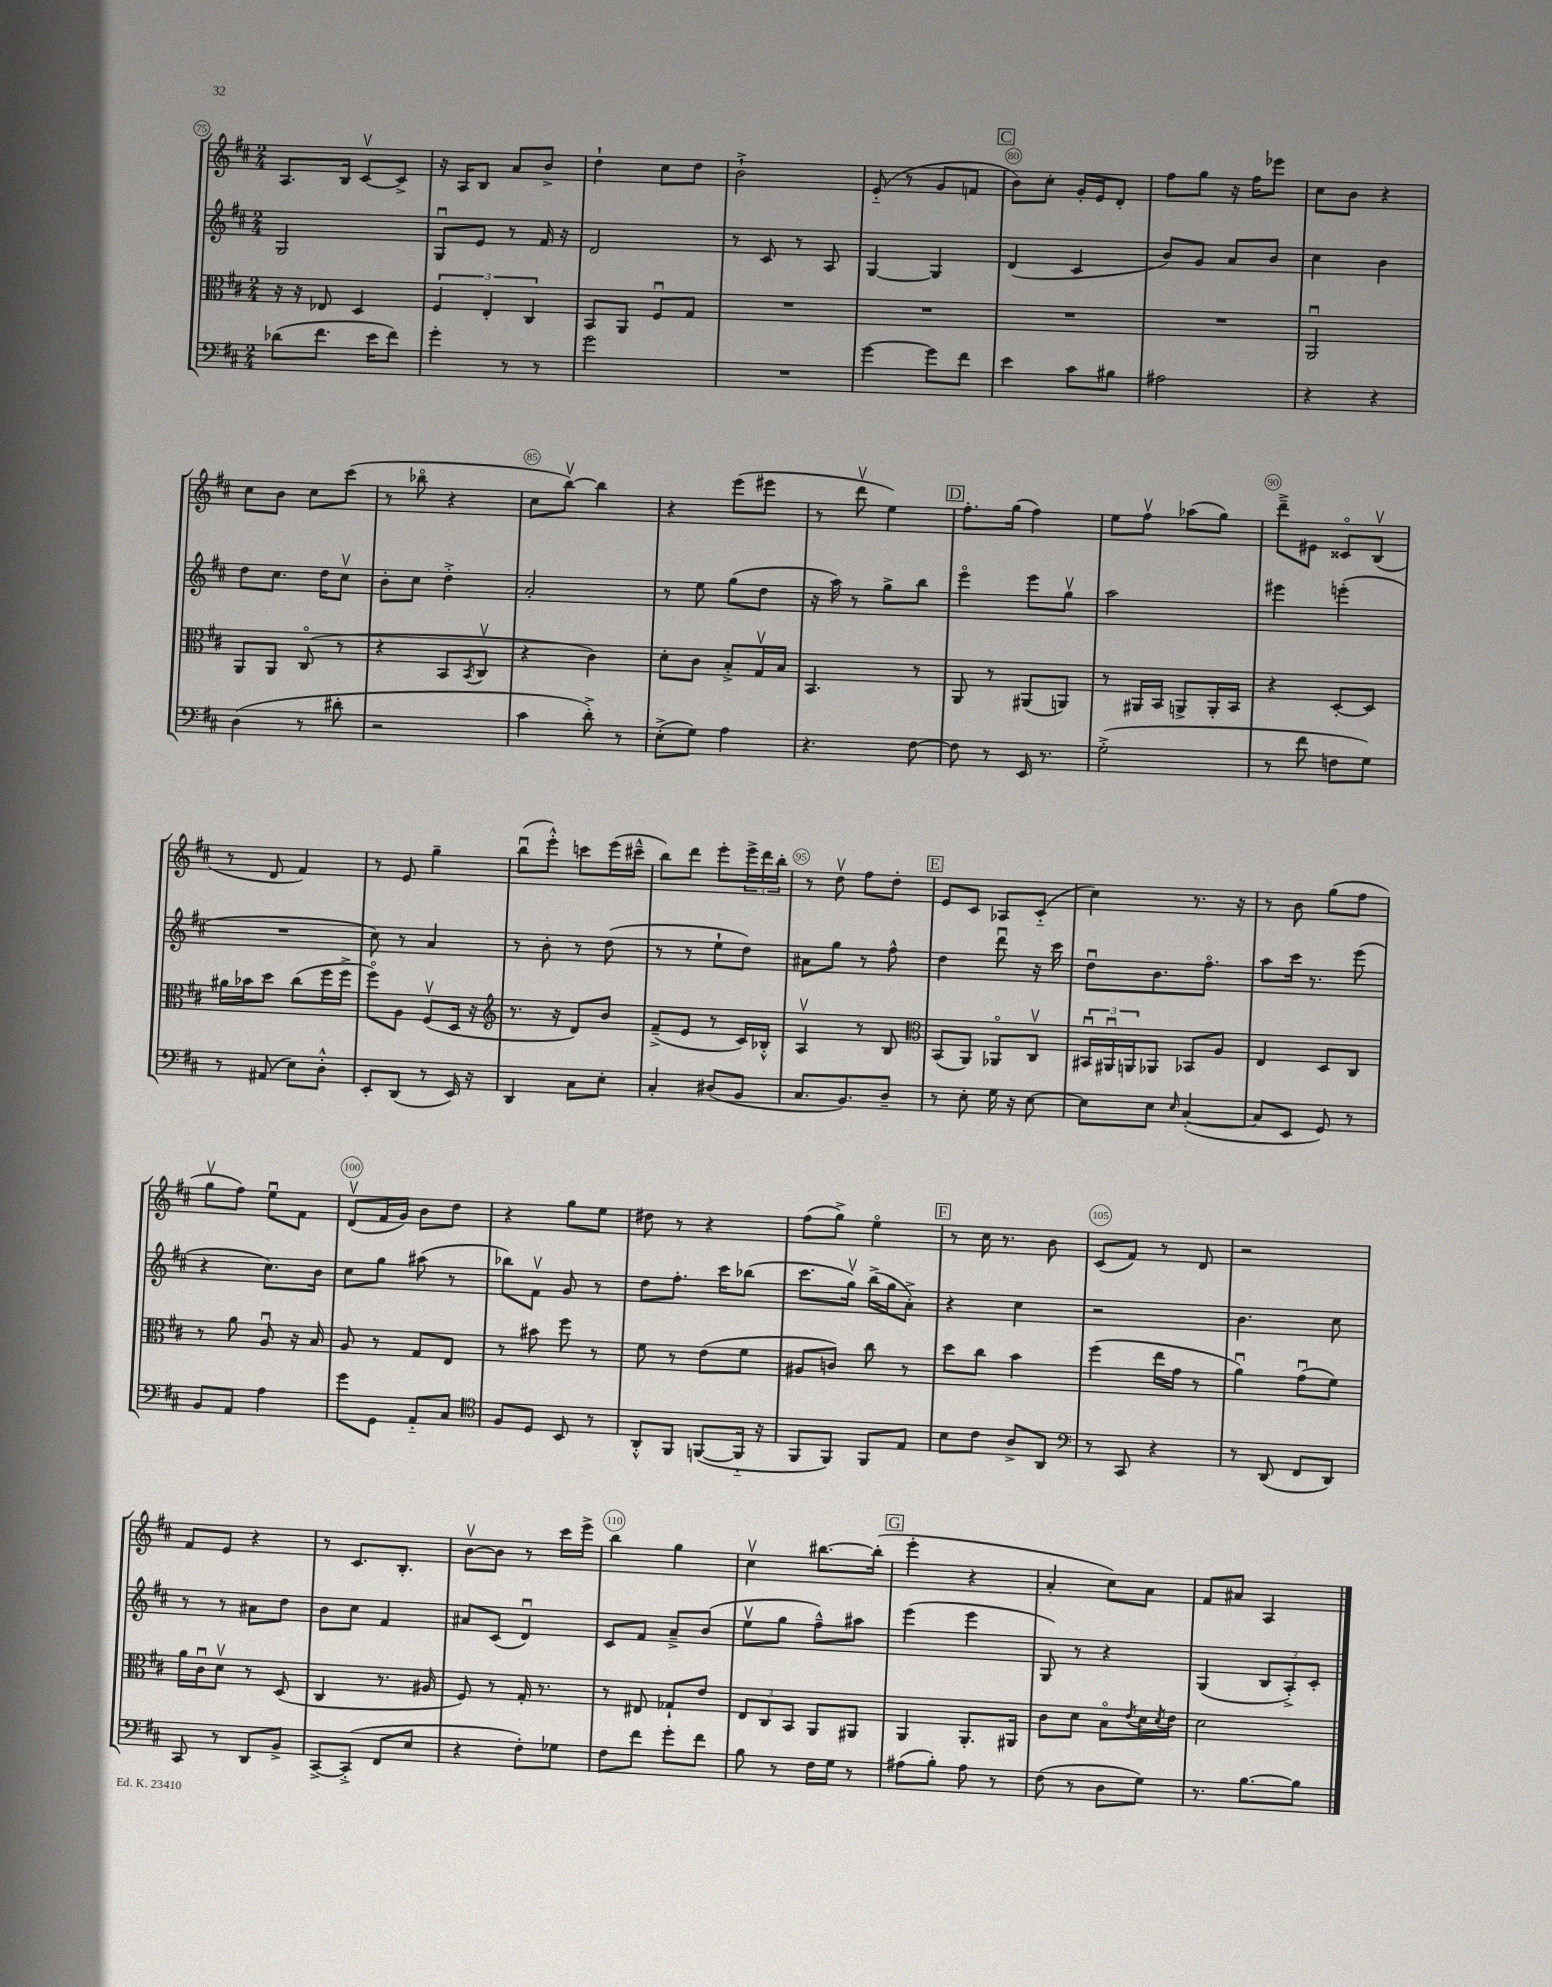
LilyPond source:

<<
\new StaffGroup <<
\new Staff = "s0" {
    \clef treble \key d \major \numericTimeSignature \time 2/4
    a8. b16 cis'8~\upbow cis'8-> |
    r16 a16 b8 a'8 b'8-> |
    d''4-! cis''8 d''8 |
    b'2-!-> |
    e'8-_( r8 g'8 f'8 |
    \mark \markup { \box "C" } b'8) cis''8-. g'16-. e'16 d'8-. |
    fis''8 g''8 r16 fis''16 ees'''8 |
    cis''8 b'8 r4 |
    cis''8 b'8 cis''8 cis'''8( |
    r8 bes''8\flageolet r4 |
    cis''8 b''8~\upbow) b''4 |
    r4 e'''8( eis'''8 |
    r8 d'''8\upbow e''4) |
    \mark \markup { \box "D" } fis''8.-. g''16( fis''4) |
    e''8 fis''8\upbow aes''8( g''8) |
    d'''8---> eis'8 cisis'8\flageolet b8\upbow( |
    r8 d'8 fis'4) |
    r8 e'8 g''4-- |
    b''8\downbow( e'''8-.-^) c'''8 e'''16( cis'''16---^ |
    b''8) d'''8 e'''8-. \tuplet 3/2 { e'''16-> d'''16 b''16-. } |
    r8 d''8\upbow fis''8 d''8-. |
    \mark \markup { \box "E" } e'8 cis'8 aes8 cis'8-_( |
    cis''4) r8. r16 |
    r8 b'8 g''8( fis''8 |
    g''8\upbow fis''8) e''8\downbow fis'8 |
    d'8\upbow( fis'16 g'16) b'8 d''8 |
    r4 g''8 e''8 |
    dis''8 r8 r4 |
    fis''8( g''8->) e''4\flageolet |
    \mark \markup { \box "F" } r8 cis''16 r8. b'8 |
    cis'8( fis'8) r8 d'8 |
    r2 |
    fis'8 e'8 r4 |
    r8 cis'8. b8.-. |
    b'8~\upbow b'8 r8 cis'''16 e'''16-> |
    b''4 g''4 |
    cis''4\upbow bis''8.~ bis''16-.( |
    \mark \markup { \box "G" } e'''4-. r4 |
    a'4-. cis''8) a'8 |
    fis'8 ais'8 a4 \bar "|." |
}
\new Staff = "s1" {
    \clef treble \key d \major \numericTimeSignature \time 2/4
    g2 |
    g8\downbow e'8 r8 fis'16 r16 |
    d'2 |
    r8 cis'8 r8 a8 |
    g4~ g4 |
    \mark \markup { \box "C" } d'4( cis'4 |
    b'8) g'8 a'8 b'8 |
    cis''4 b'4 |
    d''8 cis''8. d''16 cis''8\upbow |
    b'8-. cis''8 d''4-.-> |
    a'2-. |
    r8 e''8 g''8( d''8 |
    r16 a''16) r8 g''8-> b''8 |
    \mark \markup { \box "D" } e'''4\flageolet e'''8 g''8\upbow |
    a''2 |
    eis'''4 e'''4-.( |
    R2 |
    cis''8) r8 a'4 |
    r8 b'8-. r8 d''8( |
    r8 r8 e''8-! d''8) |
    ais'8 g''8 r8 fis''8-^ |
    \mark \markup { \box "E" } d''4 d'''8\downbow r16 cis'''16 |
    d''8\downbow b'8. fis''8.\flageolet |
    a''8 cis'''16 r8. e'''8( |
    r4 cis''8.) b'16 |
    cis''8 g''8 ais''8( r8 |
    bes''8) fis'8\upbow g'8 r8 |
    d''8 fis''8.-. cis'''16 bes''8( |
    cis'''8. g''16\upbow) b''16->( g''16 a'8-.->) |
    \mark \markup { \box "F" } r4 cis''4 |
    r2 |
    b'4. cis''8 |
    r8 r8 ais'8 d''8 |
    b'8 cis''8 fis'4 |
    ais'8 cis'8( d'4\downbow) |
    cis'8 fis'8 a'8---> b'8( |
    e''8\upbow g''8 fis''8---^) ais''8 |
    \mark \markup { \box "G" } e'''4( e'''4 |
    g8) r8 r4 |
    g4( \tuplet 3/2 { b8 a8-.->) cis'8-. } \bar "|." |
}
\new Staff = "s2" {
    \clef alto \key d \major \numericTimeSignature \time 2/4
    r16 r16 ees8 d4 |
    \tuplet 3/2 { fis4 e4-. cis4 } |
    b,8 a,8 fis8\downbow g8 |
    R2 |
    R2 |
    \mark \markup { \box "C" } R2 |
    R2 |
    a,2\downbow |
    a,8 a,8 cis8\flageolet( r8 |
    r4 b,8 \acciaccatura { b,8 } cis8\upbow |
    r4 cis'4) |
    d'8-. cis'8 b8-.-> g16\upbow b16 |
    b,4. r8 |
    \mark \markup { \box "D" } a,8 r8 ais,8( a,8) |
    r8 ais,16 b,16 a,8-> a,16-. b,16 |
    r4 d8~-. d8 |
    ais'16 bes'16 d''8 cis''8( fis''16 fis''16-> |
    fis''8\flageolet) a8 fis8\upbow( d16 r16 |
    \clef treble r8. r16 d'8) b'8 |
    fis'8--->( e'8 r8 cis'16) bes16-.-^ |
    a4\upbow r8 b8 |
    \mark \markup { \box "E" } \clef alto b,8( a,8) aes,8\flageolet cis8\upbow |
    \tuplet 3/2 { bis,16\downbow ais,16\downbow a,16 } aes,8 bes,8 a8 |
    e4 d8 cis8 |
    r8 a'8 a8\downbow r16 b16 |
    a8 r8 g8 e8 |
    r8 bis'8 fis''8 r8 |
    fis'8 r8 e'8( fis'8 |
    ais8 c'8) cis''8 r8 |
    \mark \markup { \box "F" } d''8 cis''8 b'4 |
    fis''4( e''16 g'16 r8 |
    a'4\downbow) g'8\downbow( fis'8) |
    a'16 cis'16\downbow d'8\upbow r8 d8( |
    cis4 r8. ais16 |
    fis8) r8 g16-. r8. |
    r8 eis8 ges8-! e'8 |
    \tuplet 3/2 { e8 cis8 b,8 } a,8 ais,8 |
    \mark \markup { \box "G" } a,4 a,8.-. ais,16 |
    cis'8 d'8 b8\flageolet \acciaccatura { e'8 } d'16 \acciaccatura { d'8 } e'16 |
    d'2 \bar "|." |
}
\new Staff = "s3" {
    \clef bass \key d \major \numericTimeSignature \time 2/4
    des'8( fis'8. e'16 fis'8) |
    g'4-. r8 r8 |
    g'2 |
    R2 |
    g'4~ g'8 fis'8 |
    \mark \markup { \box "C" } e'4 cis'8 bis8 |
    ais2 |
    r4 r4 |
    d4( r8 dis'8-. |
    r2 |
    cis'4 d'8-.->) r8 |
    e8-.->( g8) a4 |
    r4. fis8~ |
    \mark \markup { \box "D" } fis8 r8 e,16 r8. |
    g2-.->( |
    r8 fis'8 f8 g8) |
    r8 ais,8( e8) d8-.-^ |
    e,8-. d,8( r8 e,16) r16 |
    d,4 cis8 e8-. |
    cis4-. dis8( b,8 |
    cis8. b,8.) d8-- |
    \mark \markup { \box "E" } r8 e8-. g16 r16 e8~ |
    e8 e8 \grace { e16 } cis4~-.( |
    cis8 e,8 g,8) r8 |
    b,8 a,8 a4 |
    g'8 g,8 a,8-_ cis8 |
    \clef tenor fis8 d8 b,8 r8 |
    a,8-.-^ fis,8 f,8~( f,16-_ r16 |
    fis,8 fis,8) fis,8 e8 |
    \mark \markup { \box "F" } b8 cis'8 a8-> a,8 |
    \clef bass r8 cis,8 r4 |
    r8 d,8( fis,8 d,8) |
    cis,8 r8 d,8 b,8-> |
    cis,8~-> cis,8-.->( fis,8 e8 |
    r4 fis8-.) ges8 |
    fis8 fis'8 g'8-. fis'8 |
    b8 r8 fis16 g16 r8 |
    \mark \markup { \box "G" } ais8( b8-.) ais8 r8 |
    fis8( r8 d8 g8) |
    r8. b8.~ b8 \bar "|." |
}
>>
>>
\layout { \context { \Score currentBarNumber = #75 \override BarNumber.break-visibility = ##(#f #t #t) barNumberVisibility = #(every-nth-bar-number-visible 5) \override BarNumber.stencil = #(make-stencil-circler 0.1 0.3 ly:text-interface::print) } }
